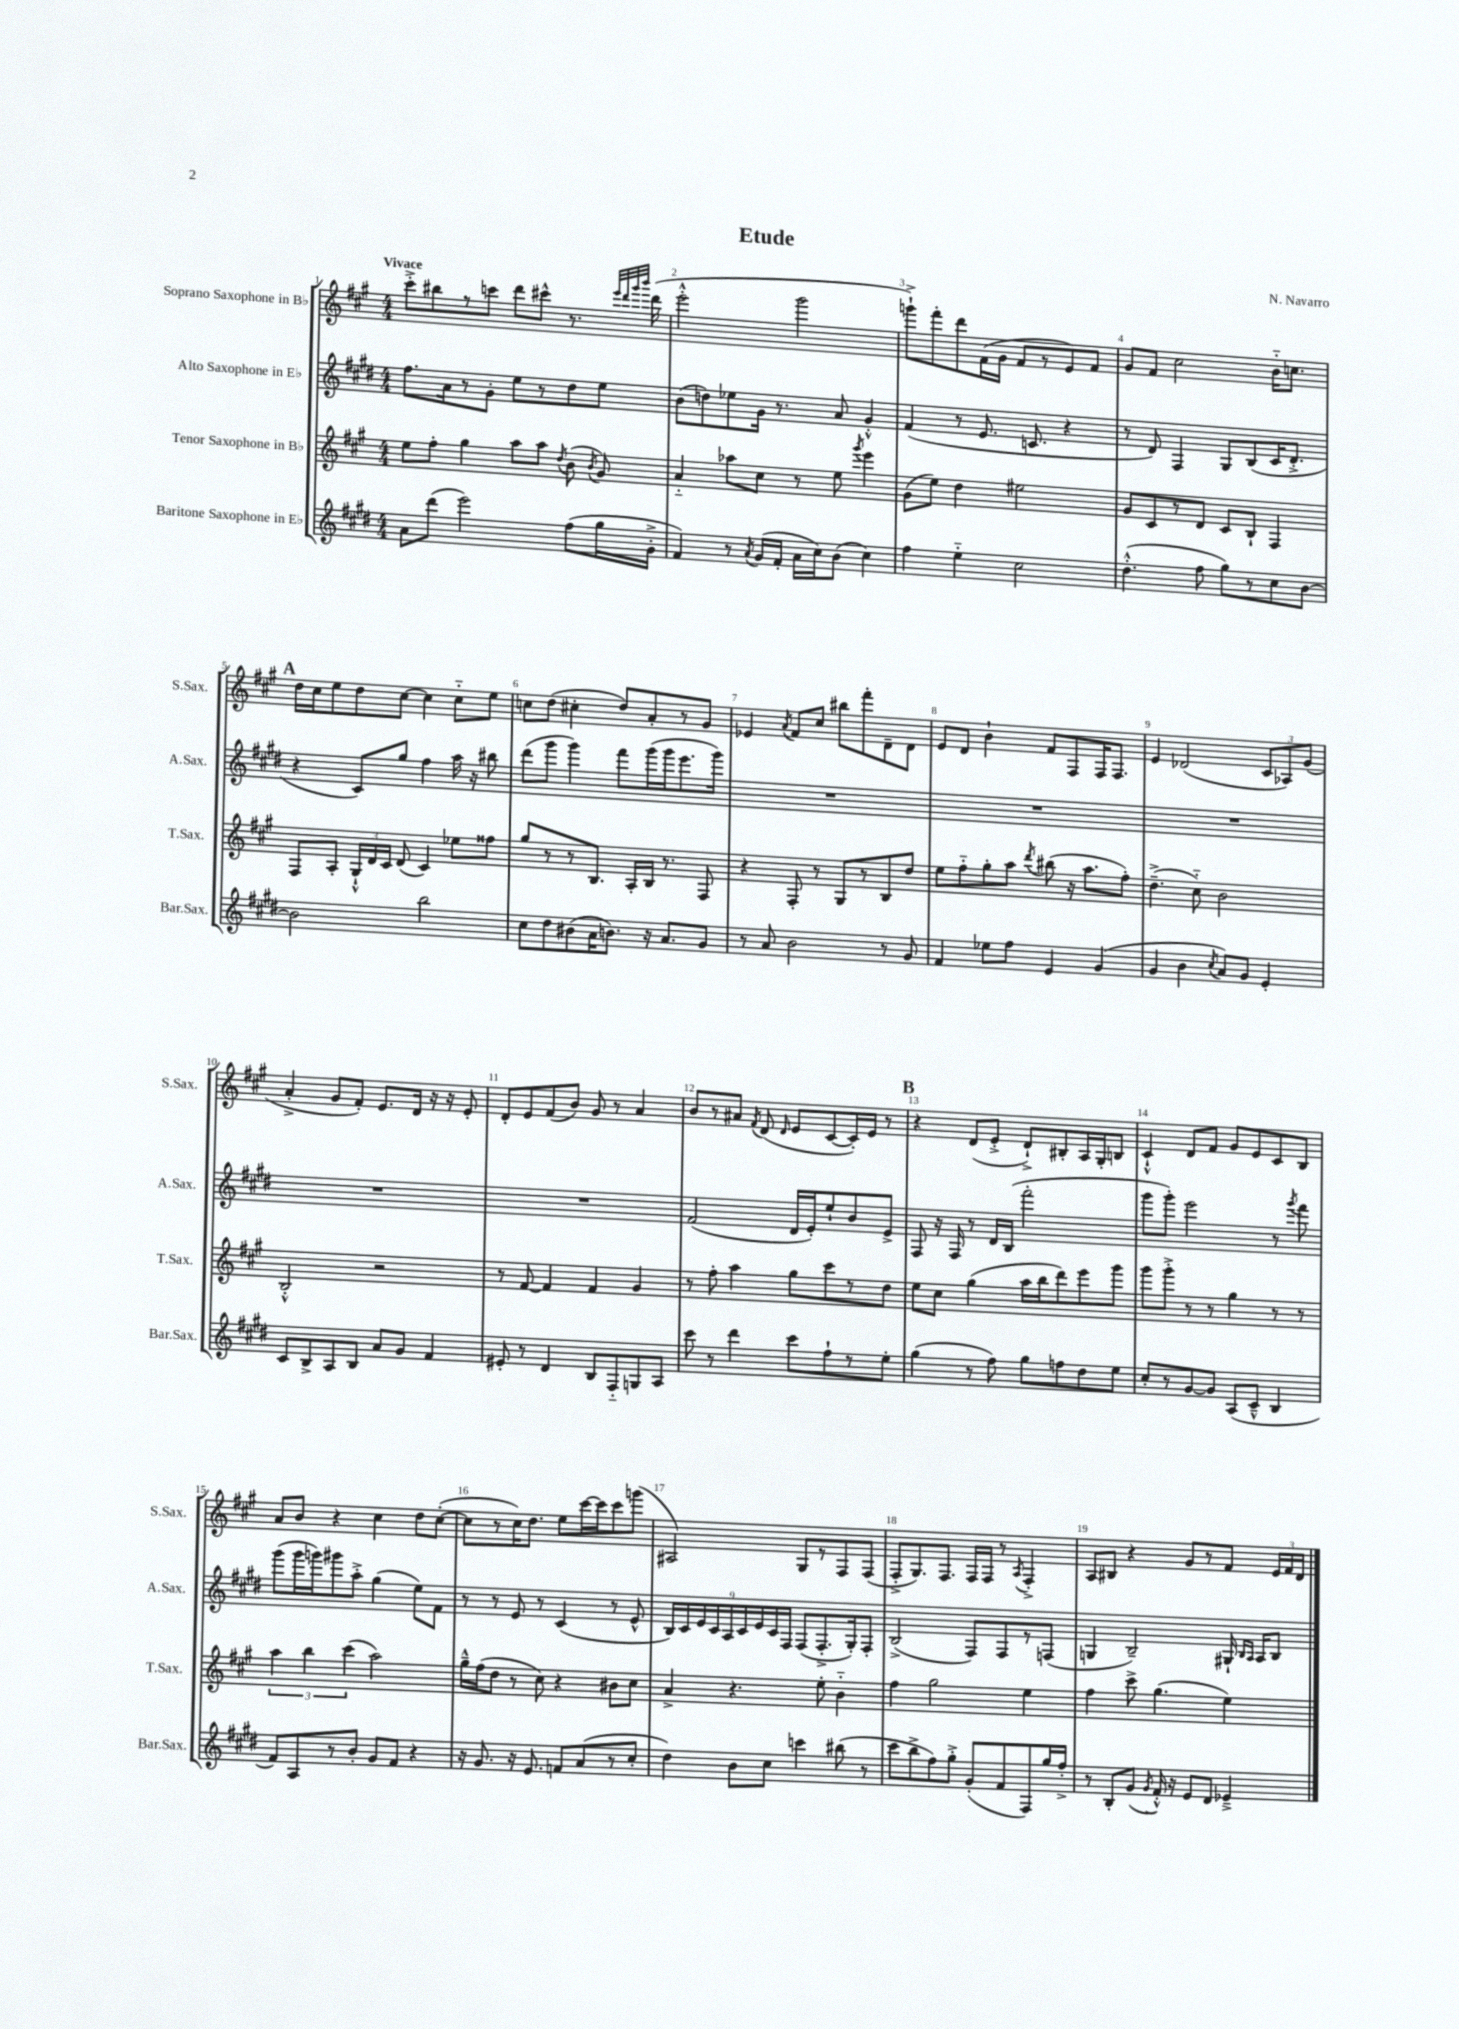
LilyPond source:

\header { title = "Etude" composer = "N. Navarro" }
<<
\new StaffGroup <<
\new Staff = "s0" \with { instrumentName = "Soprano Saxophone in Bb" shortInstrumentName = "S.Sax." } {
    \clef treble \key a \major \numericTimeSignature \time 4/4 \tempo "Vivace"
    \autoBeamOff cis'''8[-.-> bis''8 r8 c'''8] d'''8[ cis'''8]-^ r8. \grace { e'''32[ d'''32 gis'''32 b'''32] } d'''16( |
    e'''2-.-^ gis'''2 |
    g'''8[-!->) fis'''8-. d'''8 fis'16( gis'16] fis'8[ r8 e'8) fis'8] |
    gis'8[ fis'8] cis''2 b'16[-_ c''8.] |
    \mark \markup { \bold "A" } d''16[ cis''16 e''8 d''8 cis''8]~ cis''4 cis''8[-_ e''8] |
    c''8[ d''8]( cis''4-. d''8[) a'8-. r8 gis'8] |
    ees'4 \acciaccatura { a'8 } fis'8[ cis''8] bis''8[ fis'''8-. d'8-- d'8] |
    e'8[ d'8] b'4-! fis'8[ fis8 fis16 fis8.] |
    e'4 des'2( \tuplet 3/2 { cis'8[ aes8) gis'8]( } |
    a'4-.-> gis'8[ fis'8]-.) e'8.[ d'16] r16 r16 e'8-. |
    d'8[-. e'8 fis'8( b'8]) gis'8 r8 a'4 |
    b'8[ r8 ais'8] \acciaccatura { fis'8 } d'8( \grace { d'16 } e'8[ cis'8~ cis'16-.) e'16] r8 |
    \mark \markup { \bold "B" } r4 d'8[( e'8]-.-> d'8[-!->) bis8-. a16 gis16-. b8] |
    cis'4-!-^ d'8[ fis'8] gis'8[ e'8 cis'8 b8] |
    a'8[ b'8] r4 cis''4 d''8[ cis''8]~-.( |
    cis''8[ r8 cis''16) d''8.] e''8[ cis'''16~ cis'''16 cis'''8 g'''8]( |
    ais2) gis8[ r8 fis8 fis8]( |
    fis8[-.-> gis8.) fis8.] fis16[ fis16] r8 \acciaccatura { a8 } fis4-.-> |
    a8[ bis8] r4 gis'8[ r8 fis'8] \tuplet 3/2 { e'16[ fis'16 d'16] } \bar "|." |
}
\new Staff = "s1" \with { instrumentName = "Alto Saxophone in Eb" shortInstrumentName = "A.Sax." } {
    \clef treble \key e \major \numericTimeSignature \time 4/4
    \autoBeamOff fis''8.[ a'16 r8 gis'8]-. e''8[ r8 dis''8 e''8] |
    b'8[( d''8) ees''8 gis'16] r8. a'8 gis'4-.-^ |
    fis'4( r8 e'8. c'8. r4 |
    r8 dis'8) fis4 gis8[ b8( cis'16 dis'8.]-.-> |
    \mark \markup { \bold "A" } r4 cis'8[) gis''8] fis''4 a''16 r16 bis''8 |
    dis'''8[( gis'''8] gis'''4) fis'''8[ gis'''16( gis'''16 e'''8. gis'''16]) |
    R1 |
    R1 |
    R1 |
    R1 |
    R1 |
    fis'2( dis'16[ e'16-.) e''8-! b'8 e'8]-> |
    \mark \markup { \bold "B" } fis8 r16 fis16 r8 dis'16[ b16]( fis'''2-. |
    gis'''8[ gis'''8]-.) e'''2 r8 \acciaccatura { gis'''8 } fis'''8 |
    gis'''8[( gis'''16 g'''16) gis'''8 a''8]-.-> gis''4( e''8[) fis'8] |
    r8 r8 e'8 r8 cis'4( r8 e'8-^ |
    \tuplet 9/8 { b16[) cis'16 e'16 cis'16 a16 cis'16 e'16 cis'16 fis16] } fis8[( fis8.-.-> gis16-.) fis8]-. |
    b2->( fis8[) fis8 r8 f8]( |
    g4 b2--) gis16-! \grace { b16[ a16] } a16[ b8] \bar "|." |
}
\new Staff = "s2" \with { instrumentName = "Tenor Saxophone in Bb" shortInstrumentName = "T.Sax." } {
    \clef treble \key a \major \numericTimeSignature \time 4/4
    \autoBeamOff e''8[ fis''8]-. gis''4 a''8[ a''8] \acciaccatura { d''8 } b'8( \acciaccatura { b'8 } gis'8) |
    a'4-_ aes''8[ cis''8] r8 e''8 \acciaccatura { gis'''8 } e'''4 |
    gis'8[( e''8]) d''4 eis''2 |
    gis'8[ cis'8 r8 d'8] cis'8[ b8]-! fis4 |
    \mark \markup { \bold "A" } fis8[ a8]-. \tuplet 3/2 { gis16[-!-^ d'16 cis'16] } d'8( cis'4) ees''8[ fisis''8] |
    gis''8[ r8 r8 b8.] a16[-. b16] r8. fis8 |
    r4 fis8-. r8 gis8[ r8 b8 d''8] |
    e''8[ fis''8-_ gis''8-. a''8] \acciaccatura { d'''8 } bis''8( r16 a''8.[ fis''8]-.) |
    d''4.--->( cis''8-_) b'2 |
    b2-.-^ r2 |
    r8 fis'8~ fis'4 fis'4 gis'4 |
    r8 fis''8-. a''4 gis''8[ cis'''8 r8 d''8] |
    \mark \markup { \bold "B" } e''8[ cis''8] gis''4( a''16[ b''16 d'''8) e'''8 gis'''8] |
    gis'''8[ gis'''8]-.-> r8 r8 gis''4 r8 r8 |
    \tuplet 3/2 { a''4 b''4 cis'''4( } a''2) |
    gis''16[---^ fis''16( d''8] r8 cis''8) r4 bis'8[ cis''8] |
    a'4-> r4. e''8-. b'4-_ |
    fis''4 gis''2 e''4 |
    fis''4 cis'''8-> gis''4.( e''4) \bar "|." |
}
\new Staff = "s3" \with { instrumentName = "Baritone Saxophone in Eb" shortInstrumentName = "Bar.Sax." } {
    \clef treble \key e \major \numericTimeSignature \time 4/4
    \autoBeamOff a'8[ dis'''8]( e'''2) fis''8[( gis''16 gis'16]-.-> |
    fis'4) r8 \acciaccatura { a'8 } gis'16[( fis'16]-. a'16[ cis''16) b'8]( cis''4) |
    fis''4 e''4-_ cis''2 |
    dis''4.-.-^( fis''8 gis''8[) r8 cis''8 b'8]~ |
    \mark \markup { \bold "A" } b'2 b''2 |
    cis''8[ dis''8 bis'8( a'16 b'8.]) r16 a'8.[ gis'8] |
    r8 a'8 b'2 r8 gis'8 |
    fis'4 ees''8[ fis''8] e'4 gis'4( |
    gis'4 b'4 \acciaccatura { cis''8 } a'8[) gis'8] e'4-. |
    cis'8[ b8-> a8 b8] a'8[ gis'8] fis'4 |
    eis'8-. r8 dis'4 b8[ fis8-_ g8 a8] |
    cis'''8 r8 dis'''4 cis'''8[ fis''8-! r8 e''8]-. |
    \mark \markup { \bold "B" } gis''4( r8 fis''8) gis''8[ f''8 dis''8 e''8] |
    cis''8[-. r8 gis'8~ gis'8] a8[( cis'8]---^ b4 |
    fis'8[) a8 r8 b'8]-. gis'8[ fis'8] r4 |
    r16 gis'8. r16 e'8. f'8[ a'8( r8 cis''8]-. |
    dis''4) b'8[ cis''8] c'''4 bis''8( r8 |
    cis'''8[ b''8-> fis''8) gis''8]-.-> gis'8[-.( fis'8 fis8) gis''16 fis''16]-.-> |
    r8 b8[-. gis'8]( \acciaccatura { gis'8 } fis'16-.-^) r16 e'8[ dis'8] ees'4---> \bar "|." |
}
>>
>>
\layout { \context { \Score \override BarNumber.break-visibility = ##(#f #t #t) barNumberVisibility = #all-bar-numbers-visible } }
